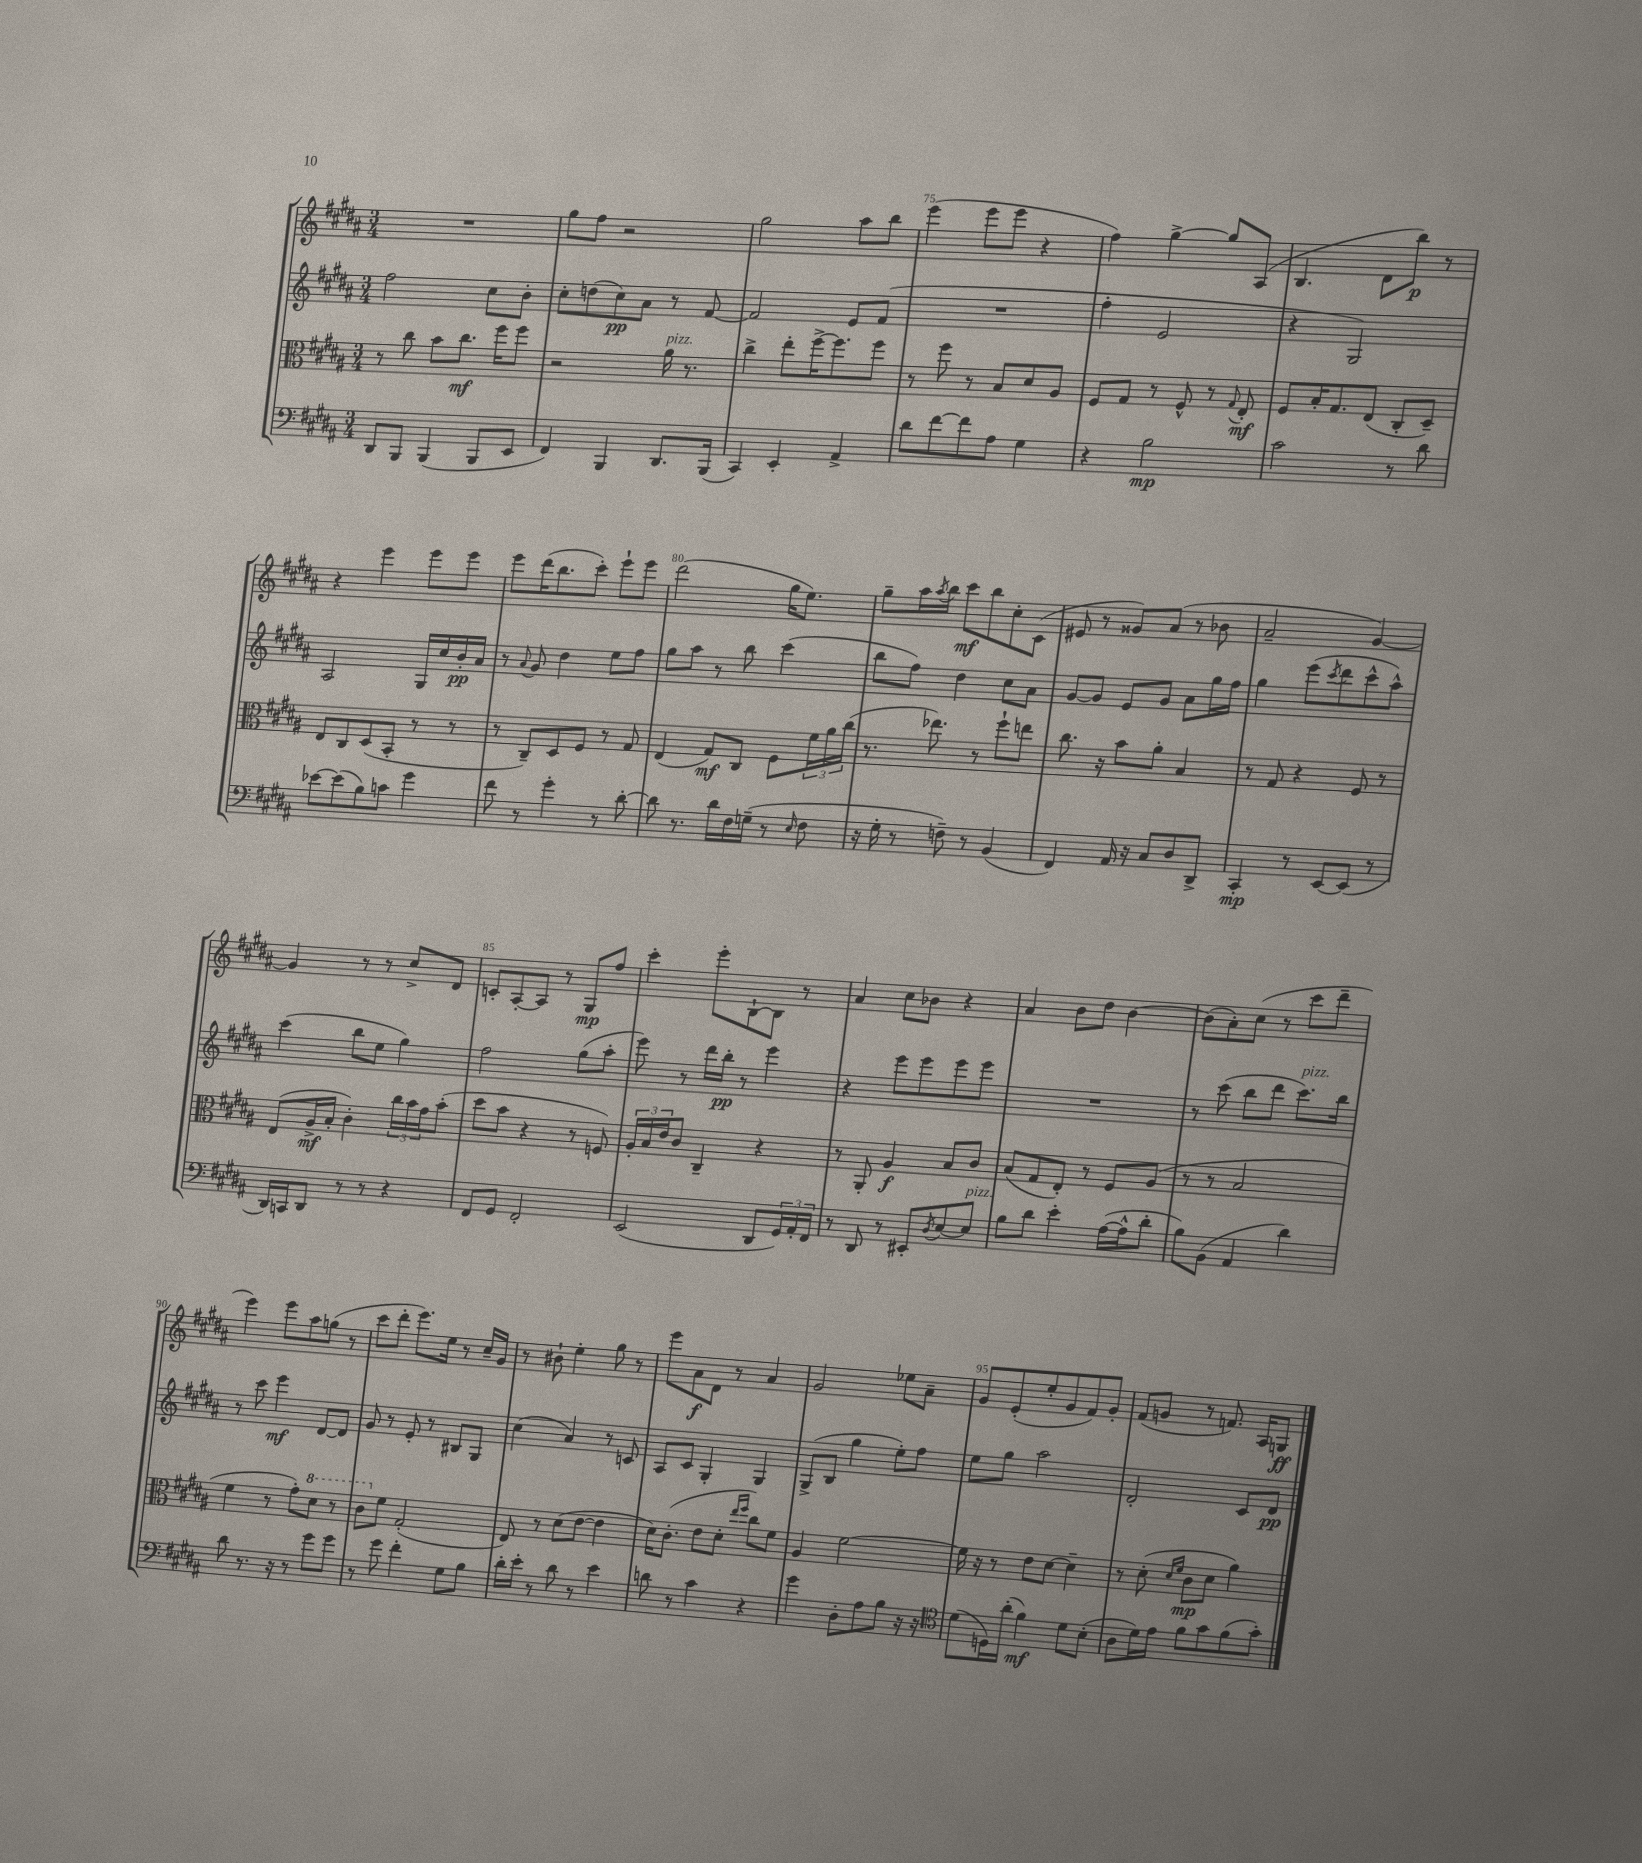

**kern	**kern	**kern	**kern
*staff4	*staff3	*staff2	*staff1
*clefF4	*clefC3	*clefG2	*clefG2
*k[f#c#g#d#a#]	*k[f#c#g#d#a#]	*k[f#c#g#d#a#]	*k[f#c#g#d#a#]
*M3/4	*M3/4	*M3/4	*M3/4
8DD#	8r	2ff#	2.r
8BBB	8cc#	.	.
(4BBB	8b	.	.
.	8.cc#	.	.
8BBB	.	8cc#	.
.	16ff#	.	.
8EE	8ff#	8b'	.
=	=	=	=
4FF#)	2r	8cc#'	8gg#
.	.	(8dd	8ff#
4BBB	.	8cc#)	2r
.	.	8a#	.
8.DD#	16a#	8r	.
.	8.r	.	.
.	.	[8f#	.
(16BBB	.	.	.
=	=	=	=
4CC#)	4cc#^	2f#]	2gg#
4EE'	8ee'	.	.
.	[16ff#^	.	.
.	8.ff#]	.	.
4AA#^	.	8e	8aa#
.	8ff#	(8f#	8bb
=	=	=	=
8d#	8r	2.r	(4eee
[8f#	8ff#	.	.
8f#]	8r	.	8eee
8A#	8B	.	8eee
4G#	8d#	.	4r
.	8A#	.	.
=	=	=	=
4r	8F#	4ff#'	4ff#)
.	8G#	.	.
2B	8r	2e	[4gg#^
.	8F#^^	.	.
.	8r	.	8gg#]
.	8qqG#	.	.
.	8E'	.	(8A#
=	=	=	=
2c#	8F#	4r	4.B
.	16B'	.	.
.	8.G#	.	.
.	.	2G#)	.
.	(8E	.	8d#
8r	8C#'	.	8bb)
8d#	8D#~)	.	8r
=	=	=	=
[8e-	8E	2A#	4r
(8e-]	8C#	.	.
8B)	(8D#	.	4eee
8c	8BB'	.	.
4g#	8r	16G#	8eee
.	.	16cc#	.
.	8r	16b'	8eee
.	.	16a#	.
=	=	=	=
8f#	8r	8r	8eee
.	.	8qqa#	.
8r	8C#~)	8g#	(16ddd#
.	.	.	8.bb
4g#'	8D#	4dd#	.
.	8F#	.	8ccc#')
8r	8r	8ee	8eee`
[8d#'	8G#	8ff#	8eee
=	=	=	=
8d#]	(4E	8gg#	(2ddd#
8.r	.	8aa#	.
.	8G#)	8r	.
16d#	.	.	.
16F#	8C#	8bb	.
(16G~	.	.	.
8r	8F#	(4ccc#	16gg#
.	.	.	8.ee)
16qqE	.	.	.
8F#	24f#	.	.
.	24a#	.	.
.	(24cc#	.	.
=	=	=	=
16r	8.r	8bb	8gg#~
16G#'	.	.	.
8r	.	8ff#)	16aa#
.	.	.	8qaa#
.	8.ee-)	.	16bb
8F~)	.	4dd#	8ccc#
8r	8r	.	8bb
(4BB	8ff#`	8cc#	8cc#'
.	8ee	8a#	(8c#
=	=	=	=
4FF#)	8.cc#	[8g#	8e#
.	.	8g#]	8r
.	16r	.	.
16AA#	8b	8e	8g##)
16r	.	.	.
8C#	8a#'	8g#	(8a#
8D#	4B	8a#	8r
8DD#^	.	16gg#	8b-
.	.	16ff#	.
=	=	=	=
4CC#'	8r	4gg#	2a#~
.	8G#	.	.
8r	4r	(8eee	.
.	.	8qccc#	.
[8EE	.	8ddd#	.
(8EE]	8F#	8ccc#^^	[4g#)
8r	8r	8aa#^^)	.
=	=	=	=
16DD#)	(8E	(4ccc#	4g#]
16CC	.	.	.
8DD#	16A#^	.	.
.	16B'	.	.
8r	4c#')	8bb	8r
8r	.	8ee	8r
4r	24cc#	4gg#)	8cc#^
.	24b	.	.
.	24g#	.	.
.	(8b'	.	8d#
=	=	=	=
8FF#	8dd#	2ff#	8c'
8GG#	8b	.	[8A#'
2FF#'	4r	.	8A#]
.	.	.	8r
.	8r	(8gg#	8G#
.	8F)	8aa#'	8ff#
=	=	=	=
(2EE	24A#'	8eee)	4ccc#'
.	24B	.	.
.	24e	.	.
.	8c#	8r	.
.	4C#~	16ddd#	8eee'
.	.	16bb'	.
.	.	8r	[8B`
8DD#	4r	4eee	8B]
24GG#)	.	.	8r
24AA#'	.	.	.
24FF#	.	.	.
=	=	=	=
8r	8r	4r	4a#
8DD#	8AA#'	.	.
8r	4A#	8eee	8cc#
8EE#'	.	8eee	8b-
8qD#	.	.	.
[8E	8B	8eee	4r
8E]	8c#	8eee	.
=	=	=	=
8B	(8B	2.r	4a#
8d#	8G#	.	.
4e'	8E')	.	8b
.	8r	.	8dd#
([16A#	8F#	.	[4b
16A#^^]	.	.	.
8d#'	(8A#	.	.
=	=	=	=
8B)	8r	8r	(8b]
(8BB	8r	(8ccc#	8a#')
4AA#	2B	8bb	(8cc#
.	.	8ddd#	8r
4d#)	.	8.ccc#)	8ccc#
.	.	.	8ddd#~
.	.	16bb	.
=	=	=	=
8d#	4f#	8r	4eee)
8.r	.	8ccc#	.
.	8r	4eee	8eee
16r	.	.	.
8r	8g#')	.	8aa#
8g#	8dd#	[8d#	(8gg
8g#	8r	8d#]	8r
=	=	=	=
8r	8cc#	8g#	8ccc#
8g#	8f#	8r	8ddd#'
4f#'	(2G#'	8e'	8.eee)
.	.	8r	.
.	.	.	16ee
8G#	.	8B#	8r
8B	.	8G#	16cc#~
.	.	.	16g#
=	=	=	=
16d#'	8E)	(4cc#	8r
16e'	.	.	.
8r	8r	.	8b#`
8d#	(8d#	4a#)	4ee'
8r	[8e	.	.
4e	4e]	8r	8gg#
.	.	8c	8r
=	=	=	=
8d	16d#)	8A#	8eee
.	(8.c#'	.	.
8r	.	8c#	8a#
4c#	8e	4G#'	8d#
.	8d#'	.	8r
.	16qqee	.	.
.	16qqff#	.	.
4r	8cc#)	4G#	4a#
.	8f#	.	.
=	=	=	=
4g#	4A#	(8G#^	2g#
.	.	8B	.
8D#'	[2f#	4gg#	.
8A#	.	.	.
8B	.	8ee')	8ee-
16r	.	8ff#	8a#~
16r	.	.	.
=	=	=	=
*clefC4	*	*	*
(8d#	16f#]	8ee	8g#
.	16r	.	.
16D)	8r	8gg#	(8e'
(16a#'	.	.	.
4f#)	8e	2aa#	8ee'
.	[8d#	.	8g#
8d#	4d#~]	.	8f#)
(8B'	.	.	8g#'
=	=	=	=
8A#	8r	2d#'	(8f#
16d#)	(8d#'	.	8g
16e	.	.	.
.	16qqd#	.	.
.	16qqf#	.	.
8f#	8c#	.	8r
8g#	8d#	.	8.f)
(8f#	4a#)	8c#	.
.	.	.	16A#
8g#')	.	8d#	8G
==	==	==	==
*-	*-	*-	*-
